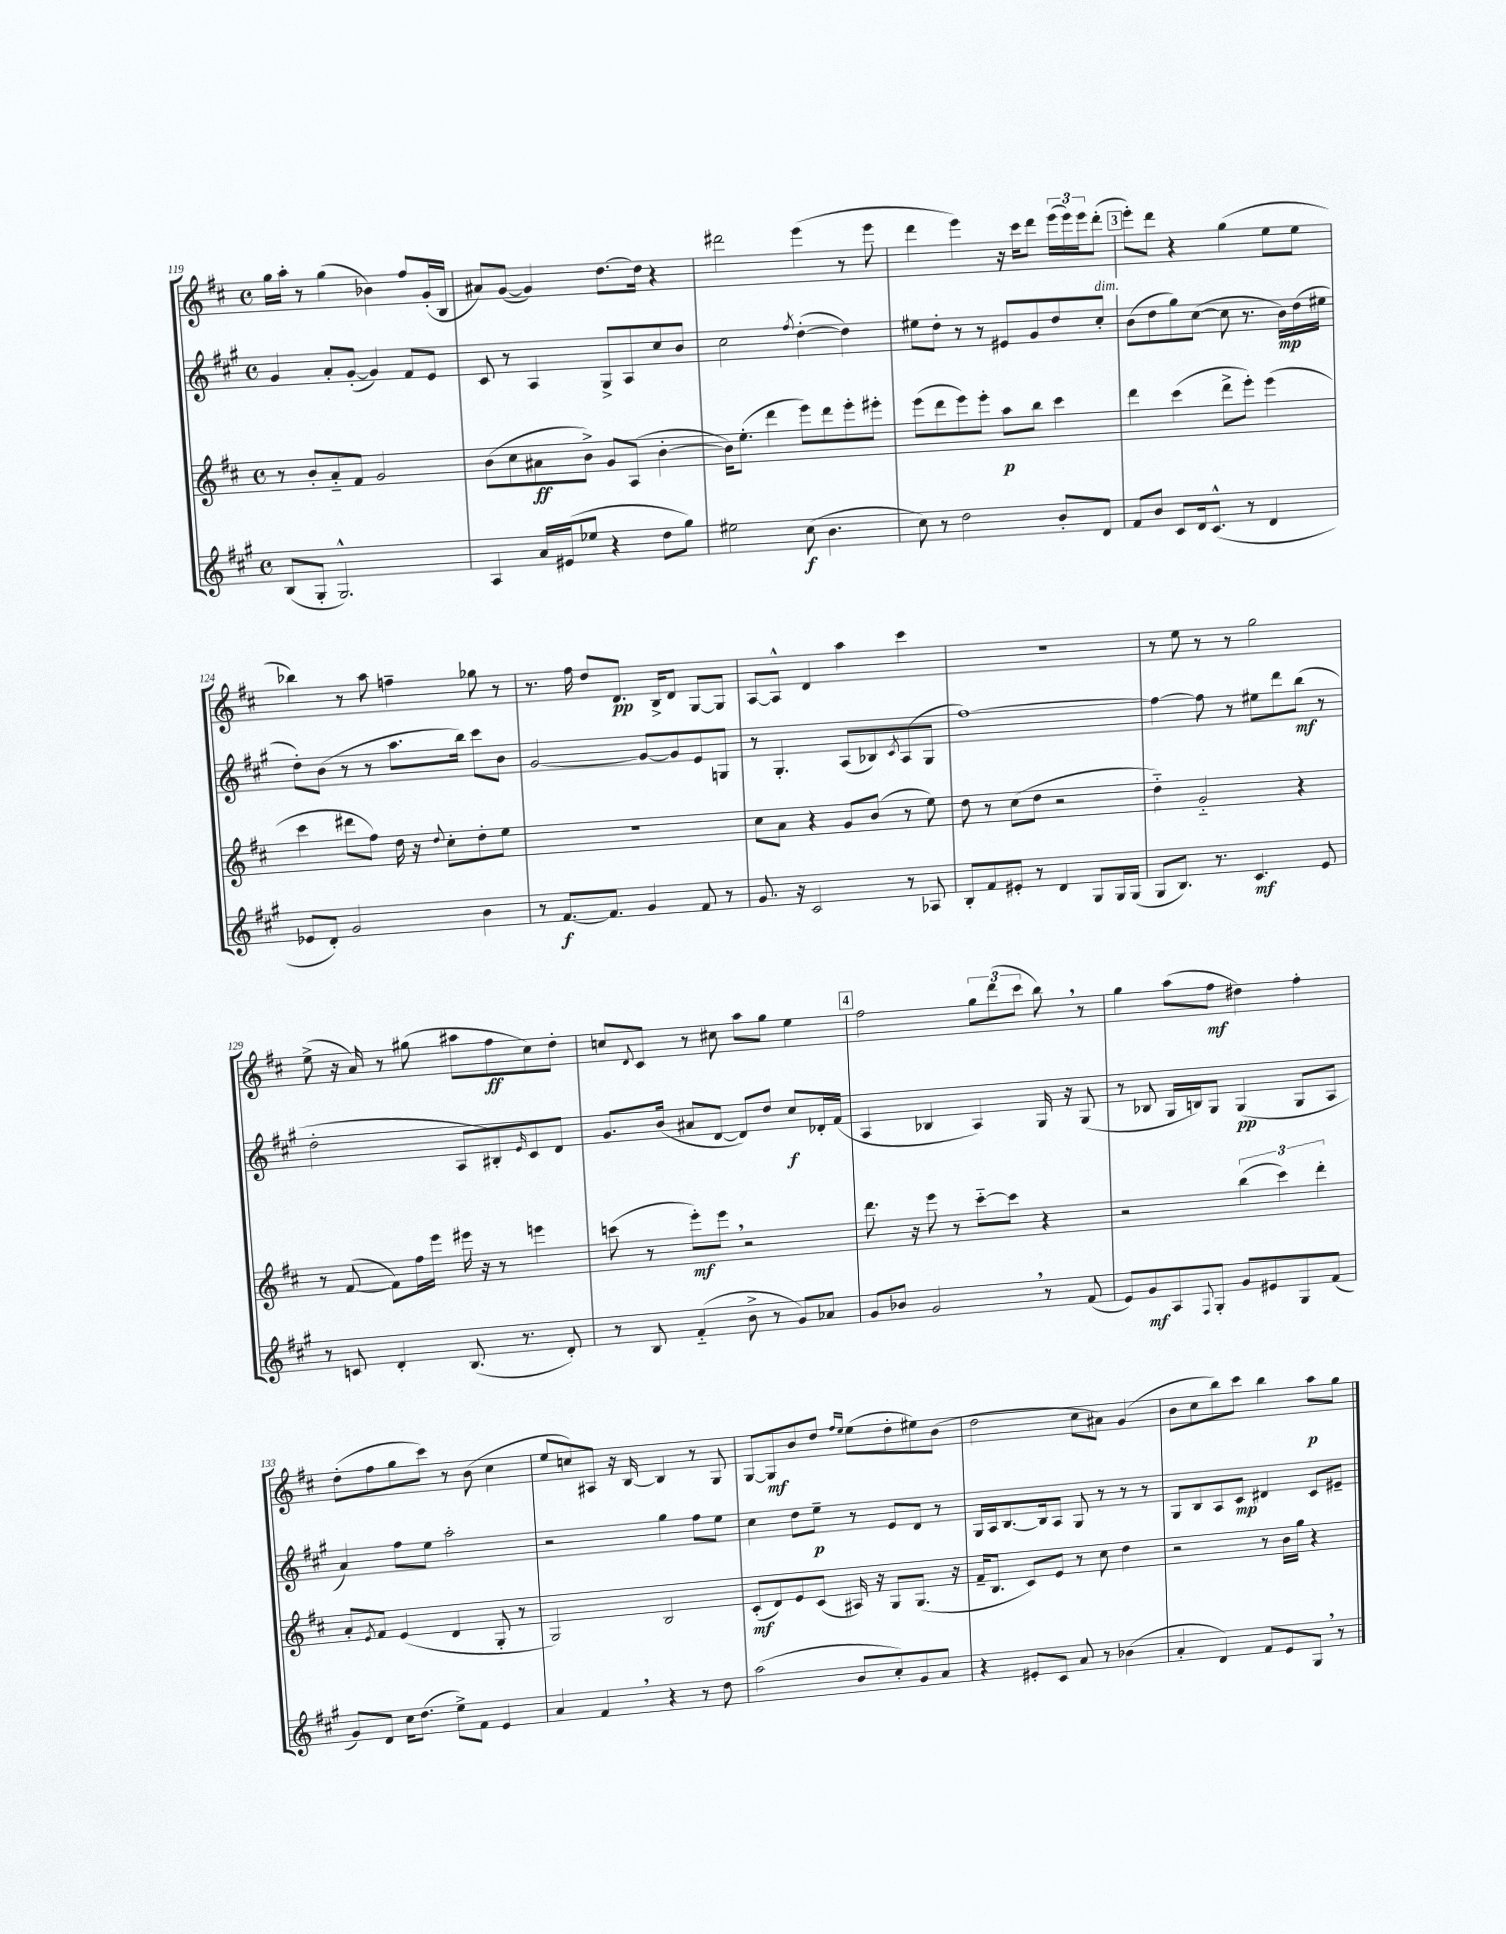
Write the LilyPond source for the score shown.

<<
\new StaffGroup <<
\new Staff = "s0" {
    \clef treble \key d \major \defaultTimeSignature \time 4/4
    g''16 a''16-. r8 g''4( bes'4) fis''8 g'16-.( b16 |
    ais'8) g'8~( g'4) d''8.~ d''16 r4 |
    dis'''2 e'''4( r8 e'''8 |
    d'''4 e'''4) r16 cis'''16 d'''8 \tuplet 3/2 { e'''16( e'''16) e'''16 } d'''8-.( |
    \mark \markup { \box "3" } e'''8-.) d'''8 r4 g''4( e''8 e''8 |
    bes''4) r8 a''8 f''4-- ges''8 r8 |
    r8. fis''16 d''8 d'8.\pp b16-> d'8 g8~ g8 |
    a8~ a8-^ d'4 a''4 cis'''4 |
    R1 |
    r8 e''8 r8 r8 g''2 |
    e''8->( r16 a'16) r8 gis''8( ais''8 fis''8\ff cis''8) d''8-. |
    c''8 \appoggiatura { d'8 } cis'8 r8 cis''8 a''8 g''8 e''4 |
    \mark \markup { \box "4" } fis''2 \tuplet 3/2 { g''8 d'''8( cis'''8 } b''8) \breathe r8 |
    g''4 a''8( fis''8\mf dis''4) fis''4-. |
    d''8-.( fis''8 g''8 cis'''8) r8 b'8( cis''4 |
    e''8 c''8) ais8 r16 b16~ b4 r8 g8 |
    g8~ g8\mf b'8 d''8 \grace { fis''16 e''16 } e''8( d''8-. eis''8) b'8( |
    d''2 cis''8 ais'8) g'4( |
    b'8 cis''8 b''8) cis'''8 b''4 a''8\p g''8 \bar "|." |
}
\new Staff = "s1" {
    \clef treble \key a \major \defaultTimeSignature \time 4/4
    gis'4 a'8-. gis'8~-.( gis'4) fis'8 e'8 |
    cis'8 r8 a4 gis8-> a8 cis''8 b'8 |
    cis''2 \acciaccatura { fis''8 } d''4~-.( d''4) |
    eis''8 d''8-. r8 r8 eis'8 gis'8 d''8 cis''8-.^\markup { \italic "dim." } |
    \mark \markup { \box "3" } b'8( d''8 gis''8) cis''8~( cis''8 r8. b'16\mp) d''16( eis''16 |
    d''8-.) b'8( r8 r8 a''8. b''16) cis'''8 b'8 |
    gis'2~ gis'8~ gis'8 e'8 g8 |
    r8 gis4.-. a8( bes8) \acciaccatura { cis'8 } a8( gis8 |
    fis''1~) |
    fis''4~ fis''8 r8 eis''8 d'''8 b''8\mf( r8 |
    d''2-. a8 bis8-.) \grace { e'16 } cis'8 d'8 |
    gis'8. b'16( ais'8 d'8~ d'8) d''8 cis''8\f des'16-. fis'16( |
    \mark \markup { \box "4" } a4 bes4 a4) gis16 r16 gis8( |
    r8 bes8 gis16 b16) gis8 gis4\pp( gis8 a8 |
    a'4) fis''8 e''8 a''2-. |
    r2 gis''4 fis''8 e''8 |
    cis''4 d''8 e''8--\p r8 e'8 d'8 r8 |
    gis16 a16 b8.~ b16 a8 gis8 r8 r8 r8 |
    gis8 b8 a8 cis'8\mp dis'4 cis'8 eis'8-- \bar "|." |
}
\new Staff = "s2" {
    \clef treble \key d \major \defaultTimeSignature \time 4/4
    r8 b'8-. a'8-_ fis'8 g'2 |
    b'8( cis''8 ais'8\ff b'8->) g'8 a8( b'4~-. |
    b'16) e''8.-.( d'''4 e'''8) d'''8 e'''8-. eis'''8-. |
    e'''8( d'''8 e'''8) e'''8-. a''8\p b''8 cis'''4 |
    \mark \markup { \box "3" } d'''4 cis'''4( d'''8-> e'''8-.) e'''4( |
    cis'''4 dis'''8 fis''8) d''16 r16 \appoggiatura { d''8 } cis''8-. d''8-. e''8 |
    R1 |
    cis''8 a'8 r4 g'8 b'8( r8 e''8) |
    d''8 r8 cis''8( d''8 r2 |
    d''4-_) g'2-_ r4 |
    r8 fis'8~( fis'8) fis''16 e'''16 eis'''16 r16 r8 e'''4 |
    c'''8( r8 e'''8-.\mf) e'''8 \breathe r2 |
    \mark \markup { \box "4" } d'''8. r16 e'''8 r8 cis'''8~-_ cis'''8 r4 |
    r2 \tuplet 3/2 { b''4( cis'''4) d'''4-. } |
    a'8-. \acciaccatura { e'8 } fis'8 e'4( d'4 g8-. r8 |
    g2) b2 |
    cis'8-.\mf( d'8) e'8 cis'8( ais16) r16 g8 g8.( r16 |
    fis'16-- b8. cis'8) e'8 r8 cis''8 d''4 |
    r2 r8 b'16 g''16 r4 \bar "|." |
}
\new Staff = "s3" {
    \clef treble \key a \major \defaultTimeSignature \time 4/4
    b8( gis8-. gis2.-^) |
    a4 a'16 eis'16( ees''8 r4 d''8 gis''8) |
    eis''2 cis''8\f( b'4. |
    cis''8) r8 d''2 b'8-. d'8 |
    \mark \markup { \box "3" } fis'8 b'8 cis'8 d'16 cis'8.-^( r8 d'4 |
    ees'8 d'8-.) gis'2 b'4 |
    r8 fis'8.~\f fis'8. gis'4 fis'8 r8 |
    gis'8. r16 cis'2 r8 aes8 |
    b8-. fis'8 eis'8-. r8 d'4 gis8 gis16 gis16( |
    gis8 b8.) r8. cis'4.\mf e'8 |
    r8 c'8 d'4-. b8.( r8. d'8-.) |
    r8 b8 fis'4-_( b'8-> r8 gis'8) aes'8 |
    \mark \markup { \box "4" } gis'8 bes'8 gis'2 \breathe r8 fis'8( |
    e'8) gis'8\mf a8 \appoggiatura { fis8 } gis8-. gis'8 eis'8 gis8 fis'8( |
    gis'8) d'8 cis''16 d''8.( e''8->) fis'8 e'4 |
    a'4 fis'4 \breathe r4 r8 d''8 |
    a''2( b'8 cis''8-.) gis'8 a'8 |
    r4 eis'8-. cis'8 a'8 r8 bes'4( |
    a'4-. d'4) fis'8 e'8 gis8 \breathe r8 \bar "|." |
}
>>
>>
\layout { \context { \Score currentBarNumber = #119 } }
